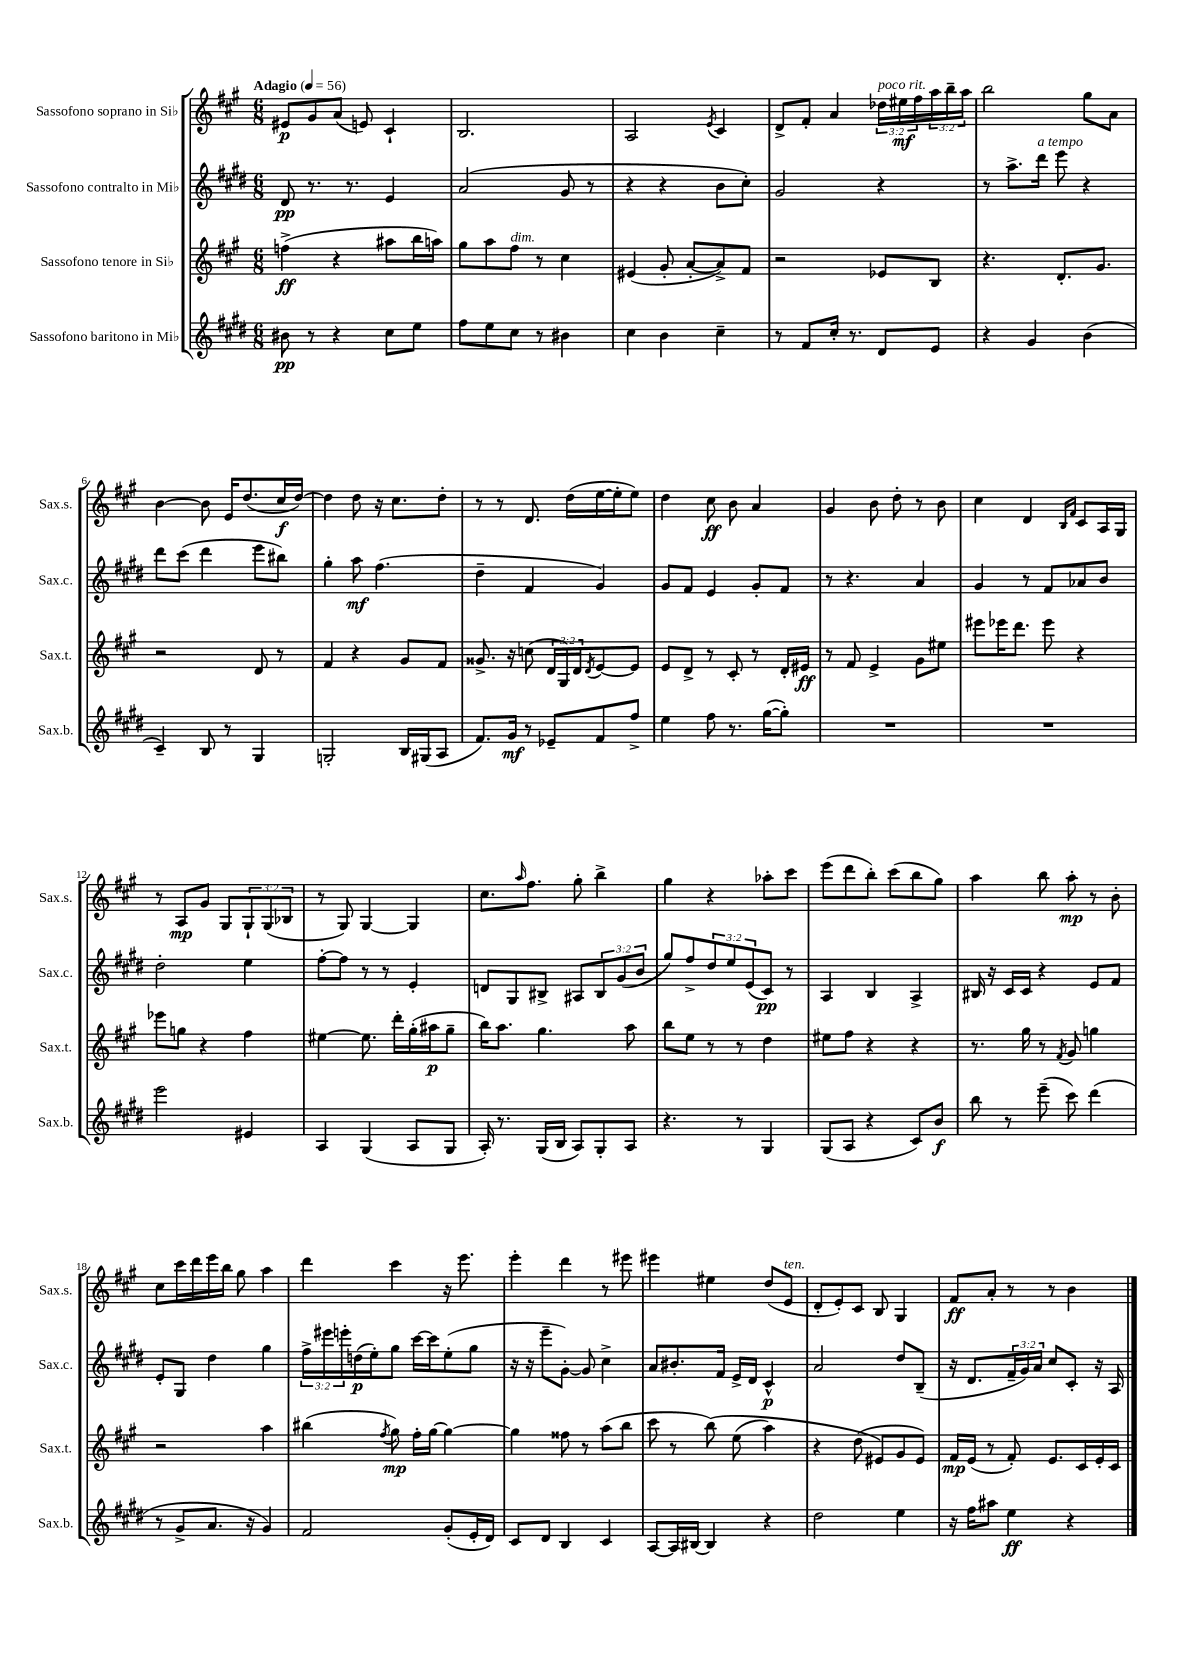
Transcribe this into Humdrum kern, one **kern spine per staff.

**kern	**dynam	**kern	**dynam	**kern	**dynam	**kern	**dynam
*part4	*part4	*part3	*part3	*part2	*part2	*part1	*part1
*staff4	*staff4	*staff3	*staff3	*staff2	*staff2	*staff1	*staff1
*I"Sassofono baritono in Mi♭	*	*I"Sassofono tenore in Si♭	*	*I"Sassofono contralto in Mi♭	*	*I"Sassofono soprano in Si♭	*
*I'Sax.b.	*	*I'Sax.t.	*	*I'Sax.c.	*	*I'Sax.s.	*
*clefG2	*	*clefG2	*	*clefG2	*	*clefG2	*
*k[f#c#g#d#]	*	*k[f#c#g#]	*	*k[f#c#g#d#]	*	*k[f#c#g#]	*
*M6/8	*	*M6/8	*	*M6/8	*	*M6/8	*
*MM56	*	*MM56	*	*MM56	*	*MM56	*
=1	=1	=1	=1	=1	=1	=1	=1
!	!	!	!	!	!	!LO:TX:a:B:t=Adagio	!
8b#X\	pp	(4ffn^\	ff	8d#/	pp	8e#X/L	p
8r	.	.	.	8.r	.	8g#/	.
4r	.	4r	.	.	.	(8a/J	.
.	.	.	.	8.r	.	.	.
.	.	.	.	.	.	8en/)	.
8cc#\L	.	8aa#X\L	.	4e/	.	4c#`/	.
8ee\J	.	16bb\L	.	.	.	.	.
.	.	16aan\JJ)	.	.	.	.	.
=2	=2	=2	=2	=2	=2	=2	=2
8ff#\L	.	8gg#\L	.	(2a/	.	2.B/	.
8ee\	.	8aa\	.	.	.	.	.
!	!	!LO:TX:a:i:t=dim.	!	!	!	!	!
8cc#\J	.	8ff#\J	.	.	.	.	.
8r	.	8r	.	.	.	.	.
4b#X\	.	4cc#\	.	8g#/	.	.	.
.	.	.	.	8r	.	.	.
=3	=3	=3	=3	=3	=3	=3	=3
4cc#\	.	(4e#X/	.	4r	.	2A/	.
4b\	.	8g#'/	.	4r	.	.	.
.	.	[8a'/L	.	.	.	.	.
.	.	.	.	.	.	8qe/	.
4cc#~\	.	8a^/])	.	8b\L	.	4c#/	.
.	.	8f#/J	.	8cc#'\J)	.	.	.
=4	=4	=4	=4	=4	=4	=4	=4
8r	.	2r	.	2g#/	.	8d^/L	.
8f#/L	.	.	.	.	.	8f#'/J	.
16cc#'/Jk	.	.	.	.	.	4a/	.
8.r	.	.	.	.	.	.	.
!	!	!	!	!	!	!LO:TX:a:i:t=poco rit.	!
8d#/L	.	8e-X/L	.	4r	.	24dd-X\LL	.
.	.	.	.	.	.	24ee#X\	mf
.	.	.	.	.	.	24ff#\	.
8e/J	.	8B/J	.	.	.	24aa\	.
.	.	.	.	.	.	24bb~\	.
.	.	.	.	.	.	24aa\JJ	.
=5	=5	=5	=5	=5	=5	=5	=5
4r	.	4.r	.	8r	.	2bb\	.
.	.	.	.	8.aa^\L	.	.	.
4g#/	.	.	.	.	.	.	.
!	!	!	!	!LO:TX:a:i:t=a tempo	!	!	!
.	.	.	.	16ddd#\Jk	.	.	.
.	.	8.d'/L	.	8eee\	.	.	.
(4b\	.	.	.	4r	.	8gg#\L	.
.	.	8.g#/J	.	.	.	.	.
.	.	.	.	.	.	8a\J	.
!!LO:LB:g=z
=6	=6	=6	=6	=6	=6	=6	=6
4c#~/)	.	2r	.	8ddd#\L	.	[4b\	.
.	.	.	.	(8ccc#\J	.	.	.
8B/	.	.	.	4ddd#\	.	8b\]	.
8r	.	.	.	.	.	16e/KL	.
.	.	.	.	.	.	(8.dd/	.
4G#/	.	8d/	.	8eee\L	.	.	.
.	.	8r	.	8bb#X\J)	.	16cc#/L	f
.	.	.	.	.	.	[16dd/JJ)	.
=7	=7	=7	=7	=7	=7	=7	=7
2Gn'/	.	4f#/	.	4gg#'\	.	4dd\]	.
.	.	4r	.	8aa\	mf	8dd\	.
.	.	.	.	(4.ff#\	.	16r	.
.	.	.	.	.	.	8.cc#\L	.
16B/LL	.	8g#/L	.	.	.	.	.
(16G#X/J	.	.	.	.	.	.	.
8A/J	.	8f#/J	.	.	.	8dd'\J	.
=8	=8	=8	=8	=8	=8	=8	=8
8.f#/L)	.	8.g##X^/	.	4dd#~\	.	8r	.
.	.	.	.	.	.	8r	.
16g#/Jk	mf	16r	.	.	.	.	.
8r	.	(8ccn\	.	4f#/	.	8.d/	.
8e-X~/L	.	24d/LL	.	.	.	.	.
.	.	24G#/)	.	.	.	.	.
.	.	.	.	.	.	(16dd\LL	.
.	.	24d/J	.	.	.	.	.
.	.	8qd/	.	.	.	.	.
8f#/	.	[8e/	.	4g#/)	.	[16ee\	.
.	.	.	.	.	.	16ee'\J]	.
8ff#^/J	.	8e/J]	.	.	.	8ee\J)	.
=9	=9	=9	=9	=9	=9	=9	=9
4ee\	.	8e/L	.	8g#/L	.	4dd\	.
.	.	8d^/J	.	8f#/J	.	.	.
8ff#\	.	8r	.	4e/	.	8cc#\	ff
8.r	.	8c#'/	.	.	.	8b\	.
.	.	8r	.	8g#'/L	.	4a/	.
([16gg#\KL	.	.	.	.	.	.	.
8gg#'\J])	.	16d'/LL	.	8f#/J	.	.	.
.	.	16e#X/JJ	ff	.	.	.	.
=10	=10	=10	=10	=10	=10	=10	=10
2.r	.	8r	.	8r	.	4g#/	.
.	.	8f#/	.	4.r	.	.	.
.	.	4e^/	.	.	.	8b\	.
.	.	.	.	.	.	8dd'\	.
.	.	8g#\L	.	4a/	.	8r	.
.	.	8ee#X\J	.	.	.	8b\	.
=11	=11	=11	=11	=11	=11	=11	=11
2.r	.	8eee#X\L	.	4g#/	.	4cc#\	.
.	.	16eee-X\K	.	.	.	.	.
.	.	8.ddd\J	.	.	.	.	.
.	.	.	.	8r	.	4d/	.
.	.	8eee-\	.	8f#/L	.	.	.
.	.	.	.	.	.	16qqB/LL	.
.	.	.	.	.	.	16qqf#/JJ	.
.	.	4r	.	8a-X/	.	8c#/L	.
.	.	.	.	8b/J	.	16A/L	.
.	.	.	.	.	.	16G#/JJ	.
!!LO:LB:g=z
=12	=12	=12	=12	=12	=12	=12	=12
2eee\	.	8eee-X\L	.	2dd#'\	.	8r	.
.	.	8ggn\J	.	.	.	8A/L	mp
.	.	4r	.	.	.	8g#/J	.
.	.	.	.	.	.	8G#/L	.
4e#X/	.	4ff#\	.	4ee\	.	12G#`/	.
.	.	.	.	.	.	(12G#/	.
.	.	.	.	.	.	12B-X/J	.
=13	=13	=13	=13	=13	=13	=13	=13
4A/	.	[4ee#X\	.	[8ff#'\L	.	8r	.
.	.	.	.	8ff#\J]	.	8G#/)	.
(4G#/	.	8.ee#\]	.	8r	.	[4G#/	.
.	.	.	.	8r	.	.	.
.	.	16ddd'\LL	.	.	.	.	.
8A/L	.	(16gg#'\	.	4e'/	.	4G#/]	.
.	.	16aa#X\J	p	.	.	.	.
8G#/J	.	8gg#~\J	.	.	.	.	.
=14	=14	=14	=14	=14	=14	=14	=14
16A'/)	.	16bb\KL)	.	8dn/L	.	8.cc#\L	.
8.r	.	8.aa\J	.	.	.	.	.
.	.	.	.	8G#/	.	.	.
.	.	.	.	.	.	16qqaa/	.
.	.	.	.	.	.	8.ff#\J	.
(16G#/LL	.	4.gg#\	.	8B#X^/J	.	.	.
16B/JJ	.	.	.	.	.	.	.
8A/L)	.	.	.	8A#X/L	.	8gg#'\	.
8G#'/	.	.	.	12B#/	.	4bb^\	.
.	.	.	.	(12g#/	.	.	.
8A/J	.	8aa\	.	.	.	.	.
.	.	.	.	12b/J	.	.	.
=15	=15	=15	=15	=15	=15	=15	=15
4.r	.	8bb\L	.	8gg#/L)	.	4gg#\	.
.	.	8ee\J	.	8ff#^/	.	.	.
.	.	8r	.	12dd#/	.	4r	.
.	.	.	.	12ee/	.	.	.
8r	.	8r	.	.	.	.	.
.	.	.	.	(12e/	.	.	.
4G#/	.	4dd\	.	8c#/J)	pp	8aa-X'\L	.
.	.	.	.	8r	.	8ccc#\J	.
=16	=16	=16	=16	=16	=16	=16	=16
(8G#/L	.	8ee#X\L	.	4A/	.	(8eee\L	.
8A/J	.	8ff#\J	.	.	.	8ddd\	.
4r	.	4r	.	4B/	.	8bb'\J)	.
.	.	.	.	.	.	(8ccc#\L	.
8c#/L)	.	4r	.	4A^/	.	8bb\	.
8b/J	f	.	.	.	.	8gg#\J)	.
=17	=17	=17	=17	=17	=17	=17	=17
8bb\	.	8.r	.	16B#X/	.	4aa\	.
.	.	.	.	16r	.	.	.
8r	.	.	.	16c#/LL	.	.	.
.	.	16gg#\	.	16c#/JJ	.	.	.
(8eee~\	.	8r	.	4r	.	8bb\	.
.	.	8qf#/	.	.	.	.	.
8ccc#\)	.	8g#/	.	.	.	8aa'\	mp
(4ddd#\	.	4ggn\	.	8e/L	.	8r	.
.	.	.	.	8f#/J	.	8b'\	.
!!LO:LB:g=z
=18	=18	=18	=18	=18	=18	=18	=18
8r	.	2r	.	8e'/L	.	8cc#\L	.
8g#^/L	.	.	.	8G#/J	.	16ccc#\L	.
.	.	.	.	.	.	16ddd\	.
8.a/J	.	.	.	4dd#\	.	16eee\	.
.	.	.	.	.	.	16bb\JJ	.
.	.	.	.	.	.	8gg#\	.
16r	.	.	.	.	.	.	.
4g#/)	.	4aa\	.	4gg#\	.	4aa\	.
=19	=19	=19	=19	=19	=19	=19	=19
2f#/	.	(4bb#X\	.	24ff#^\LL	.	4ddd\	.
.	.	.	.	24eee#X\	.	.	.
.	.	.	.	24eeen'\	.	.	.
.	.	.	.	(16ddn\	p	.	.
.	.	.	.	16ee'\J)	.	.	.
.	.	8qff#/	.	.	.	.	.
.	.	8gg#\)	mp	8gg#\J	.	4ccc#\	.
.	.	16ff#'\LL	.	[16ccc#\LL	.	.	.
.	.	[16gg#\JJ	.	16ccc#\J]	.	.	.
(8g#'/L	.	4gg#\_	.	(8ee'\	.	16r	.
.	.	.	.	.	.	8.eee\	.
16e'/L	.	.	.	8gg#\J	.	.	.
16d#/JJ)	.	.	.	.	.	.	.
=20	=20	=20	=20	=20	=20	=20	=20
8c#/L	.	4gg#\]	.	16r	.	4eee'\	.
.	.	.	.	16r	.	.	.
8d#/J	.	.	.	8eee~\L	.	.	.
4B/	.	8ff##X\	.	[8g#'\J)	.	4ddd\	.
.	.	8r	.	8g#/]	.	.	.
4c#/	.	(8aa\L	.	4cc#^\	.	8r	.
.	.	8bb\J	.	.	.	8eee#X\	.
=21	=21	=21	=21	=21	=21	=21	=21
[8A/L	.	8ccc#\	.	8a/L	.	4eee#X\	.
16A/L]	.	8r	.	8.b#X'/	.	.	.
[16B#X/JJ	.	.	.	.	.	.	.
4B#/]	.	(8bb\)	.	.	.	4ee#X\	.
.	.	.	.	16f#/Jk	.	.	.
.	.	(8ee\	.	16e^/LL	.	.	.
.	.	.	.	16d#/JJ	.	.	.
4r	.	4aa\)	.	4c#^^/	p	(8dd/L	.
!	!	!	!	!	!	!LO:TX:a:i:t=ten.	!
.	.	.	.	.	.	8e/J	.
=22	=22	=22	=22	=22	=22	=22	=22
2dd#\	.	4r	.	2a/	.	8d'/L	.
.	.	.	.	.	.	8e'/)	.
.	.	(8dd\	.	.	.	8c#/J	.
.	.	8e#X/L)	.	.	.	8B/	.
4ee\	.	8g#/	.	8dd#/L	.	4G#/	.
.	.	8e#/J)	.	(8B~/J	.	.	.
=23	=23	=23	=23	=23	=23	=23	=23
16r	.	16f#/LL	mp	16r	.	8f#/L	ff
16ff#\KL	.	(16e/JJ	.	8.d#/L	.	.	.
8aa#X\J	.	8r	.	.	.	8a'/J	.
4ee\	ff	8f#'/)	.	24f#~/L	.	8r	.
.	.	.	.	24g#/)	.	.	.
.	.	.	.	24a/JJ	.	.	.
.	.	8.e/L	.	8cc#/L	.	8r	.
4r	.	.	.	8c#'/J	.	4b\	.
.	.	16c#/L	.	.	.	.	.
.	.	16e'/	.	16r	.	.	.
.	.	16c#/JJ	.	16A/	.	.	.
==	==	==	==	==	==	==	==
*-	*-	*-	*-	*-	*-	*-	*-
